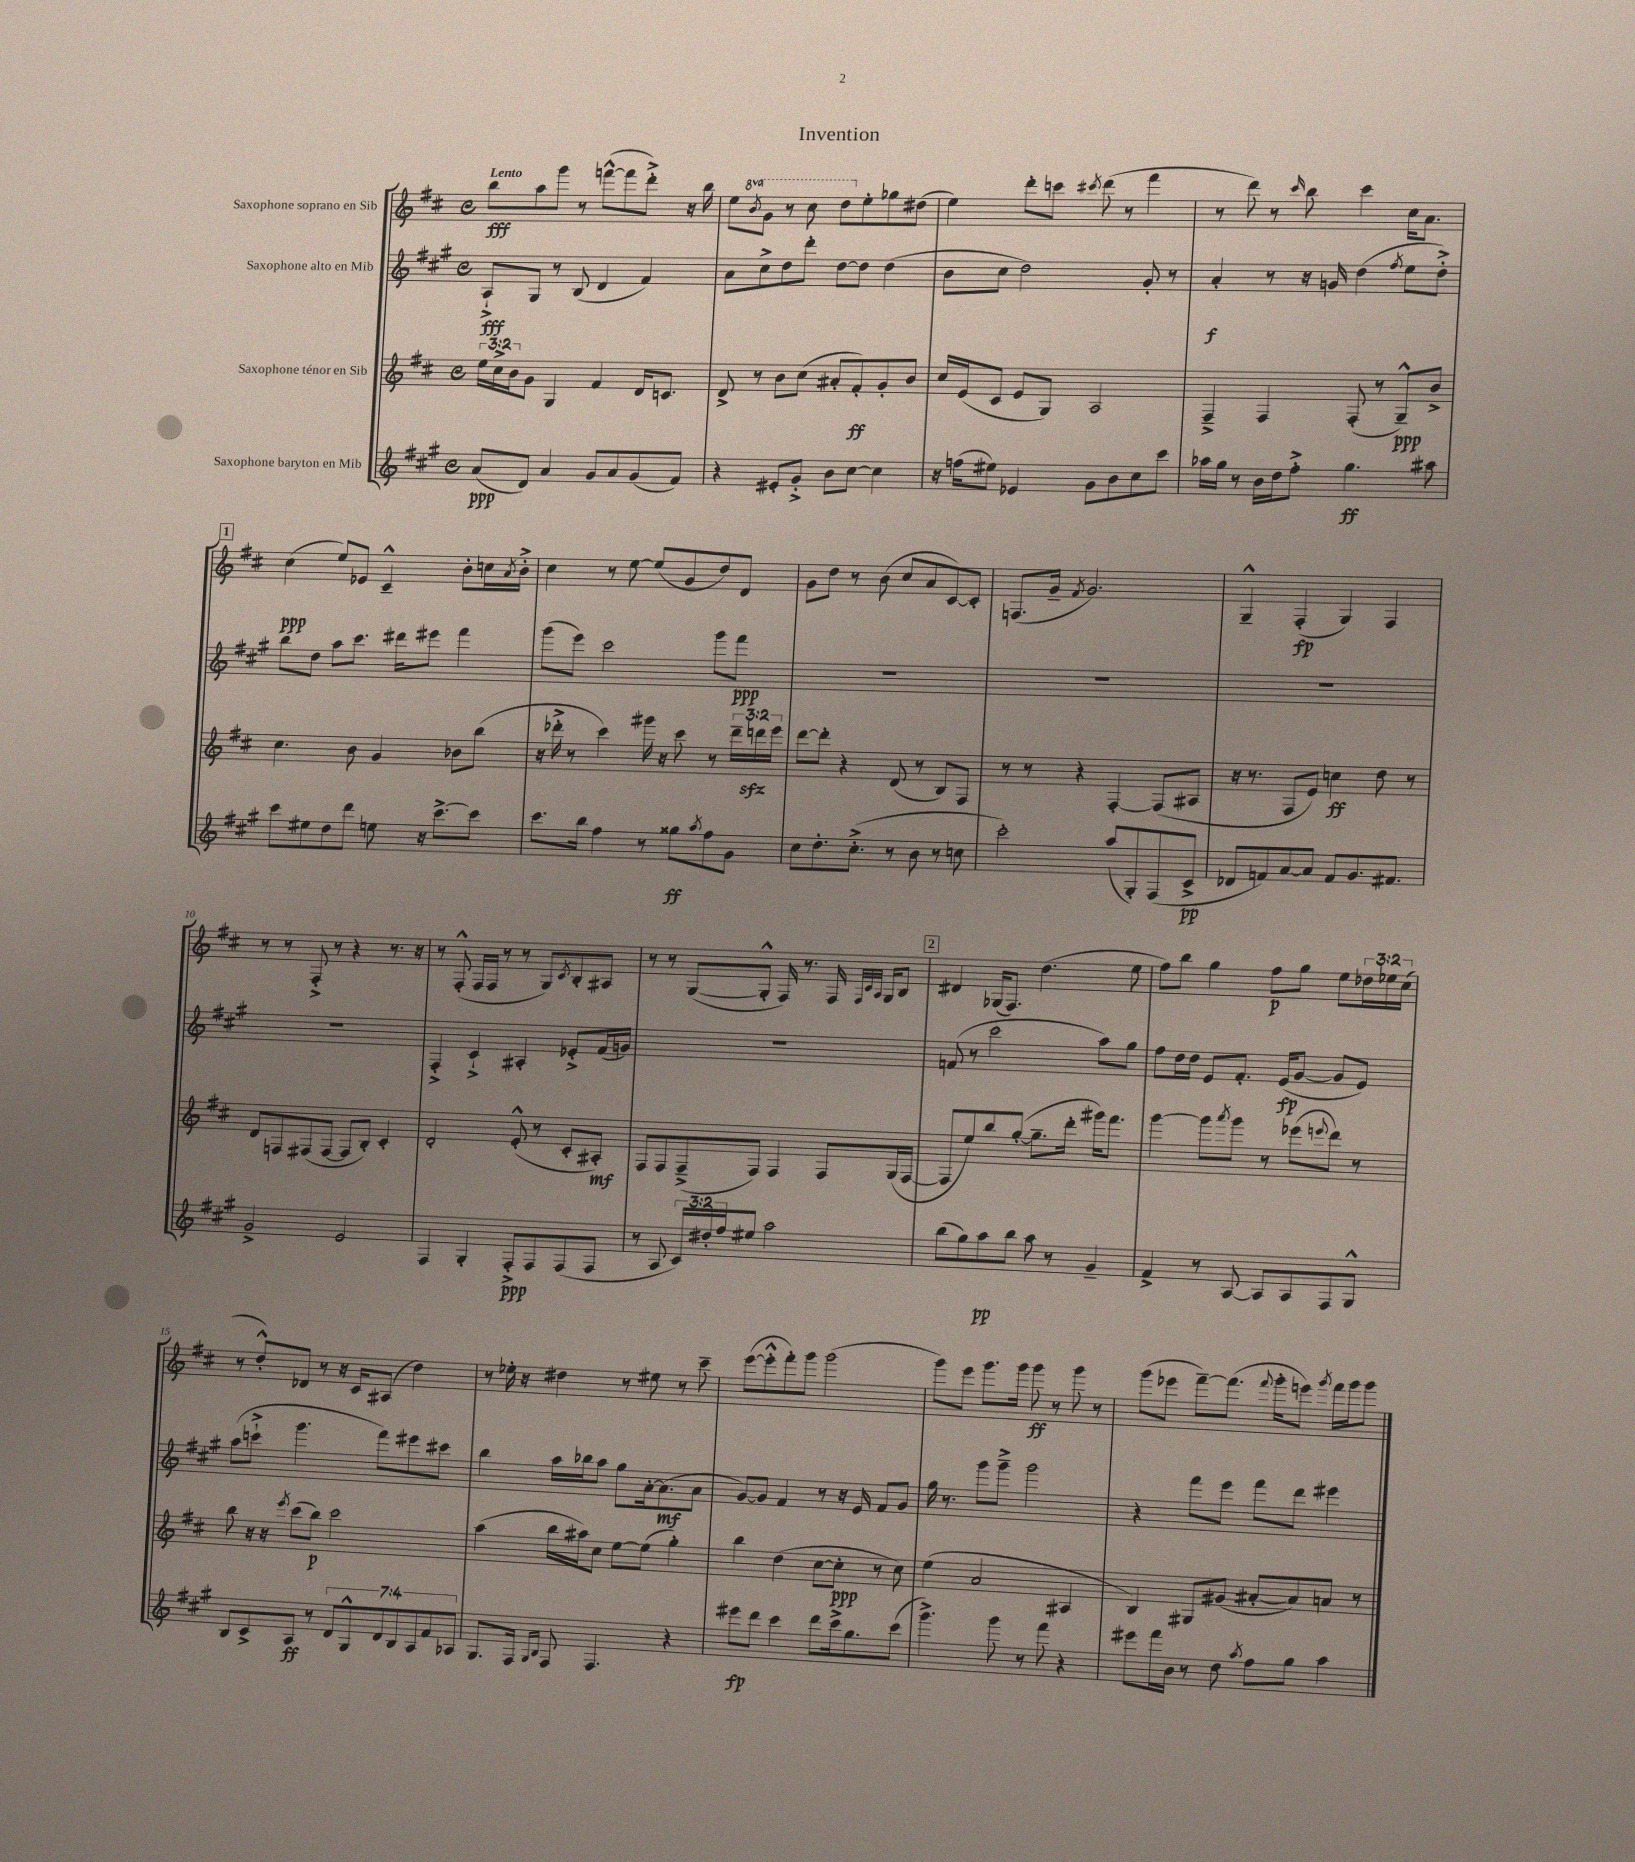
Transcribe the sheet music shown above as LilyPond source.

\header { title = "Invention" }
<<
\new StaffGroup <<
\new Staff = "s0" \with { instrumentName = "Saxophone soprano en Sib" } {
    \clef treble \key d \major \defaultTimeSignature \time 4/4 \override Staff.TupletNumber.text = #tuplet-number::calc-fraction-text \set Staff.ottavationMarkups = #ottavation-simple-ordinals \tempo "Lento"
    b''8\fff a''8 g'''8 r8 f'''8~-^( f'''8 d'''8-.->) r16 b''16 |
    e''8 \ottava #1 \acciaccatura { b''8 } g''8 r8 cis'''8 d'''8 \ottava #0 e''8-. ges''8 dis''8( |
    e''4) d'''8-. c'''8 \acciaccatura { cis'''8 } d'''8( r8 fis'''4 |
    r8 d'''8) r8 \grace { cis'''16 } b''8 cis'''4 cis''16 a'8. |
    \mark \markup { \box "1" } cis''4\ppp( e''8) ees'8 cis'4---^ b'8-. c''16 \acciaccatura { a'8 } b'16-.-> |
    cis''4 r8 e''8~ e''8( g'8 d''8) d'8 |
    g'8 d''8 r8 b'8( cis''8 a'8 cis'8~) cis'8-. |
    f8.( g'16-- \acciaccatura { fis'8 } g'2.) |
    g4---^ fis4-.\fp( g4) fis4 |
    r8 r8 fis8-.-> r8 r4 r8. r16 |
    r8 fis8-.-^( fis16 fis16 r8 r8 g8) \acciaccatura { cis'8 } b8-. ais8 |
    r8 r8 g8~( g8-.-^ fis16) r8. fis16 \grace { fis32 cis'32 a32 } g16 b8 |
    \mark \markup { \box "2" } dis'4 ges16( fis8.) d''4.( e''8 |
    fis''8) b''8 g''4 fis''8\p g''8 e''8 \tuplet 3/2 { des''16 ees''16 cis''16( } |
    r8 d''8-.-^) des'8 r8 r16 cis'16 ais8( d''4) |
    r8 ees''16-. r16 dis''4 r8 eis''8 r8 cis'''8-- |
    e'''8~( e'''8-.-^ fis'''8-.) g'''8 g'''2( |
    g'''8) e'''8 g'''8. g'''16 g'''8\ff r8 g'''8 r8 |
    g'''8( ees'''8 fis'''8~--) fis'''8.( \appoggiatura { fis'''8 } g'''16-. e'''8) \acciaccatura { g'''8 } fis'''16 g'''16 g'''8 \bar "|." |
}
\new Staff = "s1" \with { instrumentName = "Saxophone alto en Mib" } {
    \clef treble \key a \major \defaultTimeSignature \time 4/4
    a8-!->\fff gis8 r8 b8( d'4 fis'4) |
    a'8 cis''8-> d''8 d'''8-. d''8~ d''8 d''4( |
    b'8 cis''8 d''2) gis'8-. r8 |
    a'4-.\f r8 r16 g'16 d''4( \acciaccatura { fis''8 } e''8 d''8-.->) |
    \mark \markup { \box "1" } b''8 d''8 a''8 cis'''8. dis'''16 eis'''8 fis'''4 |
    gis'''8( e'''8) cis'''2 gis'''8 fis'''8\ppp |
    R1 |
    R1 |
    R1 |
    R1 |
    fis4-.-> cis'4-!-> ais4-. ees'8-.-> fis'16( g'16) |
    R1 |
    \mark \markup { \box "2" } f'8( r8 cis'''2 a''8) gis''8 |
    fis''8 d''16 d''16 e'8 fis'8.-. e'16\fp( gis'8~ gis'8 e'8) |
    a''8( c'''8-!-> gis'''4. fis'''8) eis'''8 cis'''8 |
    b''4 a''16 bes''16 a''8 gis''8 a'16~-. a'8.\mf( a'8 |
    gis'8~) gis'8 fis'4 r8 r16 e'16 fis'8 gis'8 |
    gis''16 r8. gis'''8 gis'''8---> gis'''2 |
    r4 fis'''8 e'''8 fis'''8 d'''8 eis'''4 \bar "|." |
}
\new Staff = "s2" \with { instrumentName = "Saxophone ténor en Sib" } {
    \clef treble \key d \major \defaultTimeSignature \time 4/4 \override Staff.TupletNumber.text = #tuplet-number::calc-fraction-text
    \tuplet 3/2 { e''16 cis''16-> b'16 } g'8 g4 fis'4 d'16 c'8. |
    d'8-> r8 b'8 cis''8( ais'8-. fis'8-.\ff) g'8-. b'8 |
    cis''16 e'16( cis'8 e'8 g8) a2 |
    fis4---> fis4 fis8-.( r8 g8---^\ppp) b'8-> |
    \mark \markup { \box "1" } cis''4. b'8 g'4 bes'8 b''8( |
    r16 des'''16-.-> r8 cis'''4) gis'''16 r16 cis'''8 r8 \tuplet 3/2 { des'''16-- d'''16\sfz e'''16 } |
    d'''8~ d'''8-. r4 d'8( r8 b8) fis8 |
    r8 r8 r4 fis4~-. fis8( ais8 |
    r16 r8. fis8 e'8) c''4\ff d''8 r8 |
    d'8 f8 fis8( fis8~ fis8 b8-.) cis'4-. |
    d'2-. e'8-.-^( r8 cis'8-. ais8-.\mf) |
    fis8 fis8 fis8--->( fis8) fis4 fis8 g16( fis16~ |
    \mark \markup { \box "2" } fis8 e''8) b''8 g''8~-.( g''8.-- d'''16-. gis'''16) fis'''8. |
    g'''4~ g'''8 \acciaccatura { a'''8 } g'''8 r8 ees'''8( \appoggiatura { e'''8 } d'''8) r8 |
    b''8 r16 r16 \acciaccatura { e'''8 } cis'''8( b''8\p) cis'''2 |
    a''4( b''16 ais''16) cis''8 e''8~ e''8( g''4-.) |
    b''4 d''4( cis''8~ cis''8-.\ppp r8 cis''8) |
    e''4( a'2 ais4 |
    b4) gis8 gis'8( ais'8~-. ais'8) a'8 r8 \bar "|." |
}
\new Staff = "s3" \with { instrumentName = "Saxophone baryton en Mib" } {
    \clef treble \key a \major \defaultTimeSignature \time 4/4 \override Staff.TupletNumber.text = #tuplet-number::calc-fraction-text
    a'8\ppp( d'8) a'4 gis'8 a'8 gis'8( fis'8) |
    r4 eis'8-. gis'8-.-> b'8 cis''8~ cis''4 |
    r16 f''16( eis''8) ees'4 gis'8 b'8 cis''8 cis'''8 |
    aes''16 gis''16 r8 b'16 d''16 fis''8-.-> gis''4.\ff ais''8 |
    \mark \markup { \box "1" } cis'''8 eis''8 d''8 d'''8 e''8 r16 cis'''8.~-> cis'''8 |
    cis'''8. b''16 fis''4 r8 gisis''8\ff \acciaccatura { a''8 } fis''8 gis'8 |
    cis''8 d''8.-. cis''8.-.->( r8 b'8 r8 c''8 |
    cis'''2-.) a''8( gis8-.) fis8( cis'8->\pp |
    des'8 f'8) a'8~ a'8 f'8 gis'8. fis'8. |
    gis'2-> e'2 |
    fis4 gis4-. fis8-.->\ppp fis8 fis8( fis8 |
    r8 a8 \tuplet 3/2 { cis'16) dis''16-. fis''16 } eis''8 a''2 |
    \mark \markup { \box "2" } b''8( gis''8) a''8\pp b''8 a''8 r8 gis'4-- |
    fis'4-> r8 a8~ a8 a8 fis8 gis8-^ |
    b8 cis'8-> a8\ff r8 \tuplet 7/4 { d'8 gis8-^ d'8 b8 a8 fis'8 aes8 } |
    gis8. fis16 \grace { gis16 b16 } fis8 fis4. r4 |
    eis'''8\fp d'''8 cis'''4 d'''8 cis'''16-> gis''8. cis'''8( |
    gis'''4.->) gis'''8 r8 fis'''8 r4 |
    eis'''8 fis'''16 b'16 r8 d''8 \acciaccatura { a''8 } fis''8 gis''8 a''4 \bar "|." |
}
>>
>>
